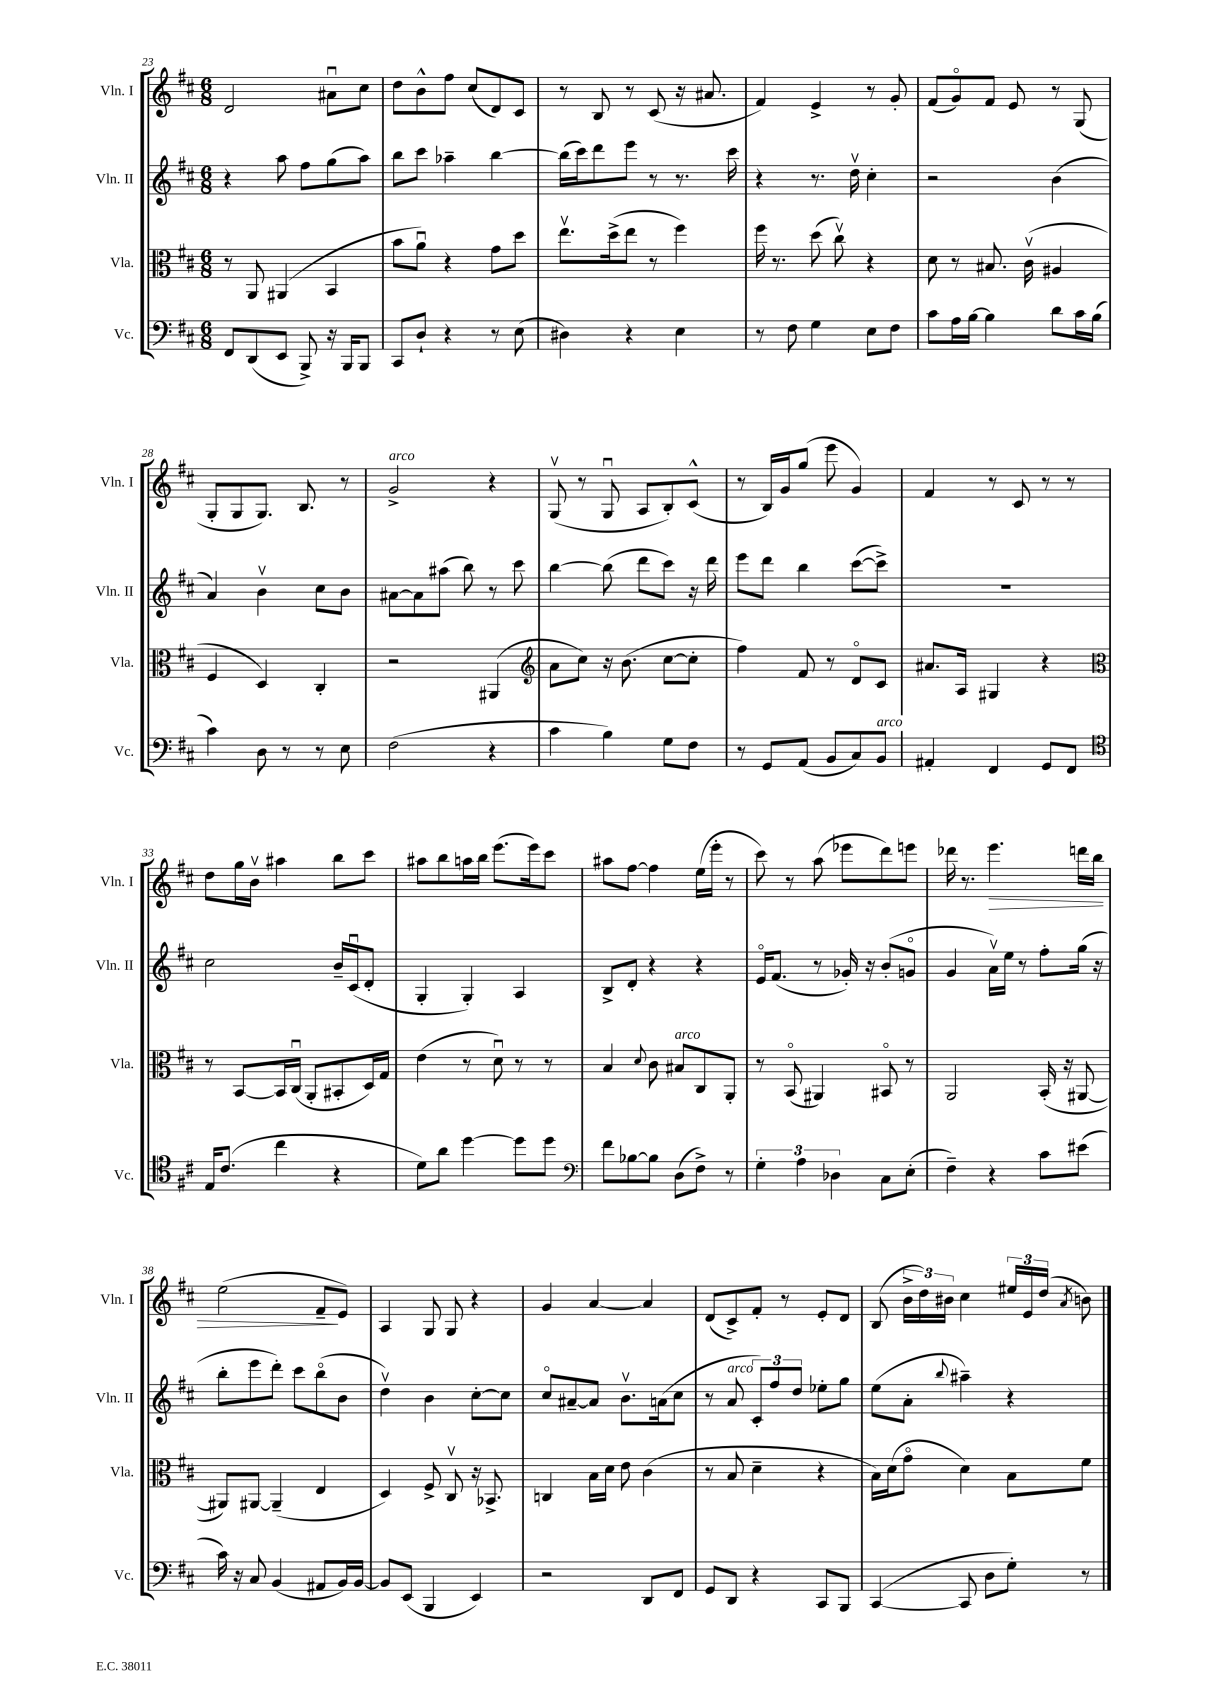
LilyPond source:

<<
\new StaffGroup <<
\new Staff = "s0" \with { instrumentName = "Vln. I" shortInstrumentName = "Vln. I" } {
    \clef treble \key d \major \numericTimeSignature \time 6/8
    \autoBeamOff d'2 ais'8[\downbow cis''8] |
    d''8[ b'8-^ fis''8] cis''8[( d'8) cis'8] |
    r8 b8 r8 cis'8( r16 ais'8. |
    fis'4) e'4-> r8 g'8-. |
    fis'8[( g'8\flageolet) fis'8] e'8 r8 g8( |
    g8[-. g8 g8.]) b8. r8 |
    g'2->^\markup { \italic "arco" } r4 |
    g8\upbow( r8 g8\downbow a8[ b8-.) cis'8]-^( |
    r8 b16[) g'16 g''8]( e'''8 g'4) |
    fis'4 r8 cis'8 r8 r8 |
    d''8[ g''16 b'16]\upbow ais''4 b''8[ cis'''8] |
    ais''8[ b''8 a''16 b''16] e'''8.[( e'''16) cis'''8] |
    ais''8[ fis''8]~ fis''4 e''16[( e'''16]-. r8 |
    cis'''8) r8 a''8( ees'''8[ d'''8) e'''8] |
    des'''16 r8. e'''4.\> d'''16[ b''16] |
    e''2( fis'8[--\! e'8]) |
    a4 g8 g8 r4 |
    g'4 a'4~ a'4 |
    d'8[( cis'8->) fis'8]-. r8 e'8[-. d'8] |
    b8( \tuplet 3/2 { b'16[-> d''16) bis'16] } cis''4 \tuplet 3/2 { eis''16[ e'16 d''16]( } \acciaccatura { a'8 } b'8) \bar "|." |
}
\new Staff = "s1" \with { instrumentName = "Vln. II" shortInstrumentName = "Vln. II" } {
    \clef treble \key d \major \numericTimeSignature \time 6/8
    \autoBeamOff r4 a''8 fis''8[ g''8( a''8]) |
    b''8[ cis'''8] aes''4-- b''4~ |
    b''16[( cis'''16) d'''8 e'''8] r8 r8. cis'''16 |
    r4 r8. d''16\upbow cis''4-. |
    r2 b'4( |
    a'4) b'4\upbow cis''8[ b'8] |
    ais'8[~ ais'8 ais''8]( b''8) r8 cis'''8 |
    b''4~ b''8( d'''8[ cis'''8]) r16 d'''16 |
    e'''8[ d'''8] b''4 cis'''8[~( cis'''8]->) |
    R2. |
    cis''2 b'16[-- cis'16\downbow( d'8]-. |
    g4-. g4-.) a4 |
    b8[-> d'8]-. r4 r4 |
    e'16[\flageolet fis'8.]( r8 ges'16-.) r16 b'8[-.( g'8]\flageolet |
    g'4 a'16[\upbow) e''16] r8 fis''8[-. g''16]( r16 |
    b''8[-. e'''8 d'''8]-.) cis'''8[ b''8\flageolet( b'8] |
    d''4\upbow) b'4 cis''8[~-. cis''8] |
    cis''8[\flageolet ais'8~-- ais'8] b'8.[\upbow a'16( cis''8] |
    r8 a'8^\markup { \italic "arco" } \tuplet 3/2 { cis'8[-.) fis''8 d''8] } ees''8[-. g''8] |
    e''8[( a'8]-. \appoggiatura { b''8 } ais''4--) r4 \bar "|." |
}
\new Staff = "s2" \with { instrumentName = "Vla." shortInstrumentName = "Vla." } {
    \clef alto \key d \major \numericTimeSignature \time 6/8
    \autoBeamOff r8 a,8 ais,4( b,4 |
    b'8[ a'8]\downbow) r4 g'8[ d''8] |
    e''8.[\upbow d''16->( e''8] r8 fis''4) |
    fis''16 r8. d''8( cis''8\upbow) r4 |
    d'8 r8 bis8. cis'16\upbow( ais4 |
    fis4 d4) cis4-. |
    r2 ais,4( |
    \clef treble a'8[ cis''8]) r16 b'8.( cis''8[~ cis''8]-. |
    fis''4) fis'8 r8 d'8[\flageolet cis'8] |
    ais'8.[ a16] gis4 r4 |
    \clef alto r8 b,8[~ b,16 cis16]\downbow( a,8[-. bis,8-. d16) g16] |
    e'4( r8 d'8\downbow) r8 r8 |
    b4 \appoggiatura { d'8 } cis'8 bis8[^\markup { \italic "arco" } cis8 a,8]-. |
    r8 b,8\flageolet( ais,4) bis,8\flageolet r8 |
    a,2 b,16-.( r16 ais,8~ |
    ais,8[) ais,8]~ ais,4--( e4 |
    d4) fis8-> cis8\upbow r16 bes,8.-> |
    c4 b16[ d'16] e'8 cis'4( |
    r8 b8 d'4-- r4 |
    b16[) d'16( g'8]\flageolet d'4) b8[ fis'8] \bar "|." |
}
\new Staff = "s3" \with { instrumentName = "Vc." shortInstrumentName = "Vc." } {
    \clef bass \key d \major \numericTimeSignature \time 6/8
    \autoBeamOff fis,8[ d,8( e,8] b,,8->) r16 b,,16[ b,,8] |
    cis,8[ d8]-! r4 r8 e8( |
    dis4) r4 e4 |
    r8 fis8 g4 e8[ fis8] |
    cis'8[ a16 b16]~ b4 d'8[ cis'16 b16]( |
    cis'4) d8 r8 r8 e8 |
    fis2( r4 |
    cis'4 b4) g8[ fis8] |
    r8 g,8[ a,8]( b,8[ cis8) b,8]^\markup { \italic "arco" } |
    ais,4-. fis,4 g,8[ fis,8] |
    \clef tenor e16[ cis'8.]( cis''4 r4 |
    d'8[) a'8] d''4~ d''8[ d''8] |
    \clef bass fis'8[ bes8~ bes8] d8[( fis8]->) r8 |
    \tuplet 3/2 { g4-. a4 des4 } cis8[ e8]-.( |
    fis4--) r4 cis'8[ eis'8]( |
    cis'16) r16 cis8 b,4( ais,8[ b,16) b,16]~ |
    b,8[ e,8]( b,,4 e,4) |
    r2 d,8[ fis,8] |
    g,8[ d,8] r4 cis,8[ b,,8] |
    cis,4~( cis,8 d8[ g8]-.) r8 \bar "|." |
}
>>
>>
\layout { \context { \Score currentBarNumber = #23 } }
